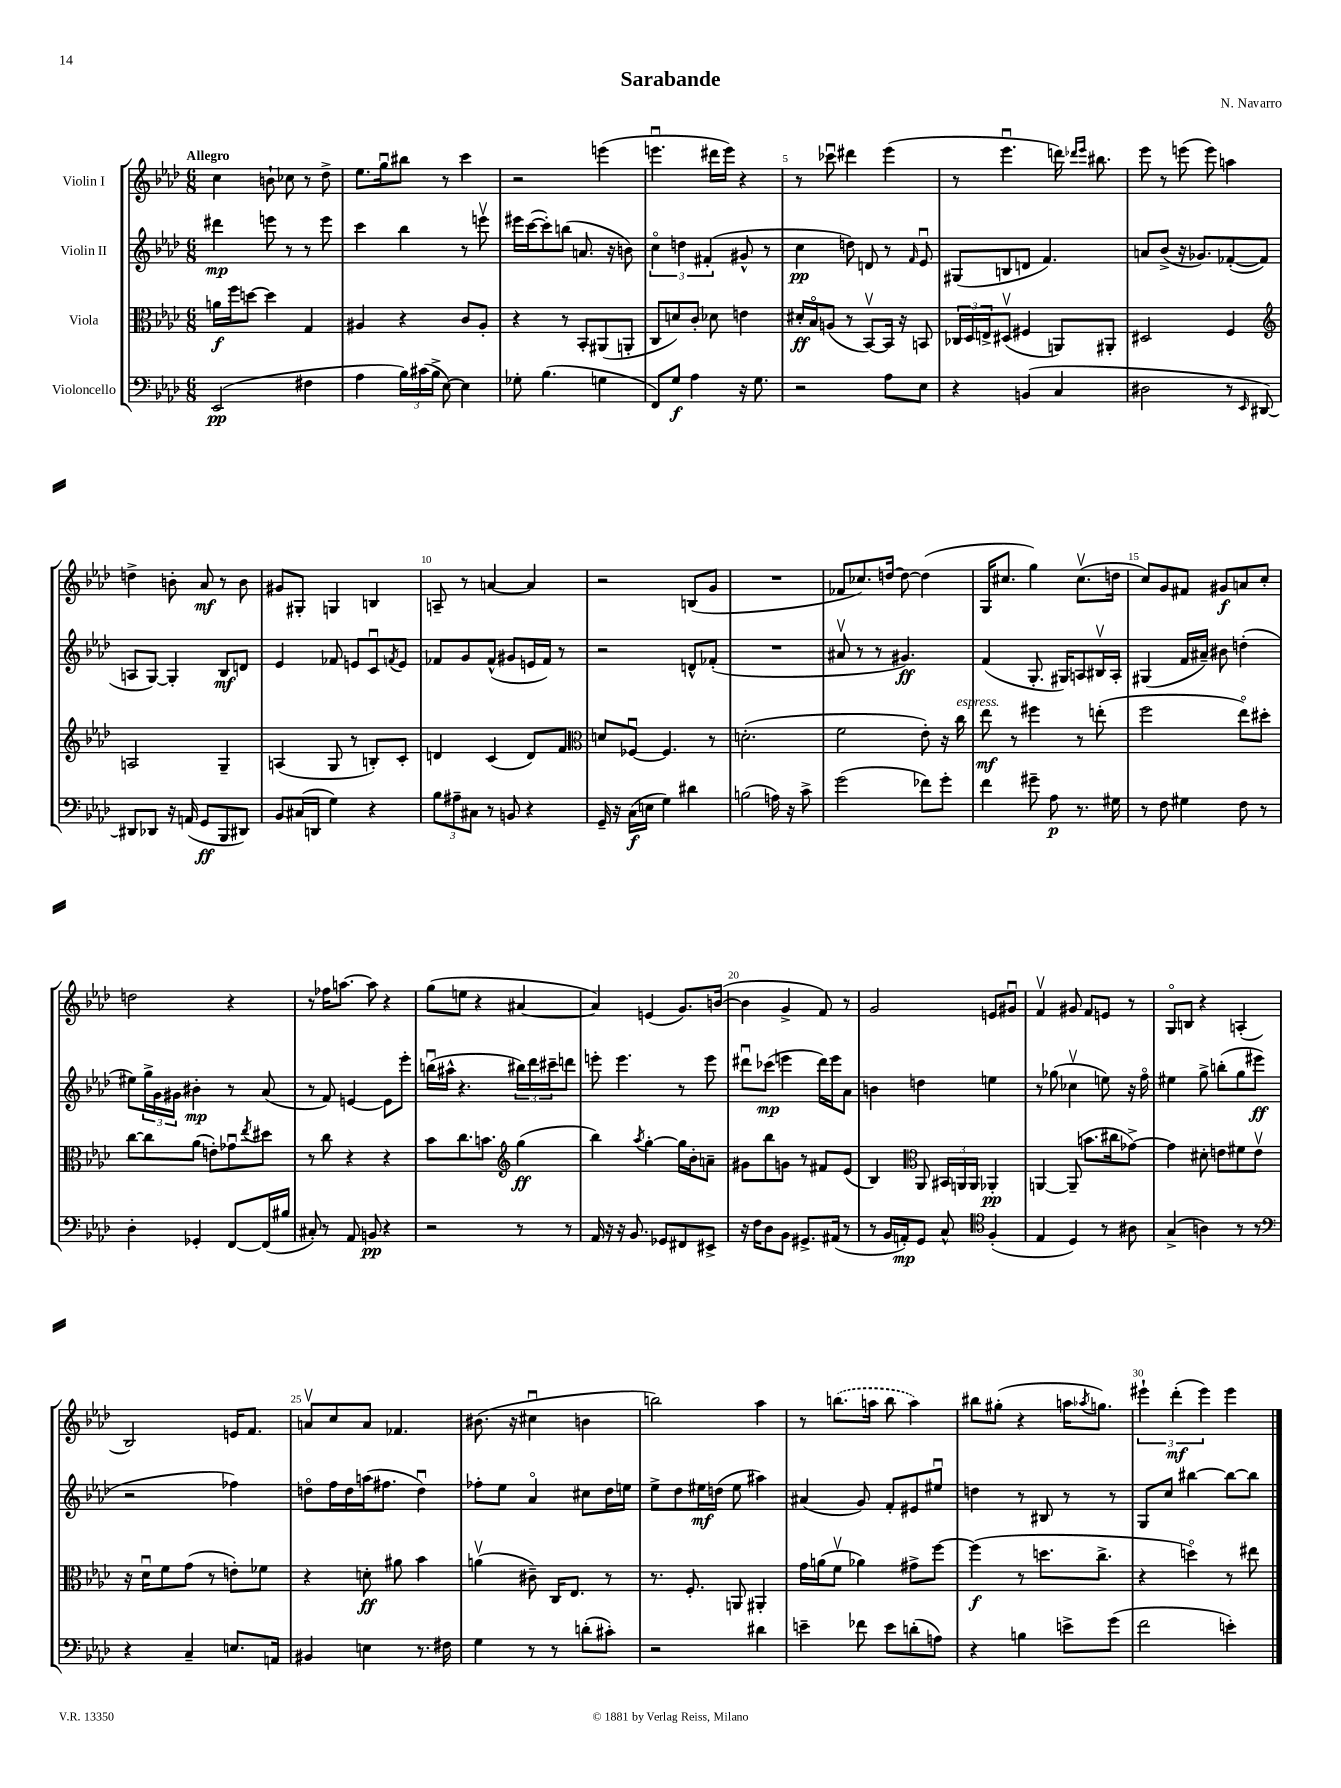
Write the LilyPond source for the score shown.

\header { title = "Sarabande" composer = "N. Navarro" }
<<
\new StaffGroup <<
\new Staff = "s0" \with { instrumentName = "Violin I" } {
    \clef treble \key aes \major \numericTimeSignature \time 6/8 \tempo "Allegro"
    c''4 b'8-! ces''8 r8 des''8-> |
    ees''8. g''16\downbow bis''8 r8 c'''4 |
    r2 e'''4( |
    e'''4.\downbow dis'''16 e'''16) r4 |
    r8 ces'''8\downbow dis'''4 ees'''4( |
    r8 ees'''4.\downbow d'''16) \grace { des'''16 ees'''16 } bis''8. |
    ees'''8 r8 e'''8( e'''8) a''4 |
    d''4-> b'8-. aes'8\mf r8 b'8 |
    gis'8 gis8-. g4 b4 |
    a8-- r8 a'4~ a'4 |
    r2 b8( g'8 |
    R2. |
    fes'8 ces''8.) d''16~ d''8~ d''4( |
    g16 cis''8. g''4) cis''8.\upbow( d''16 |
    c''8) g'8 fis'8 gis'8\f a'8 c''8-. |
    d''2 r4 |
    r8 fes''16 a''8.~ a''8 r4 |
    g''8( e''8 r4 ais'4~ |
    ais'4) e'4( g'8.) b'16~( |
    b'4 g'4-> f'8) r8 |
    g'2 e'8 gis'8\downbow |
    f'4\upbow gis'8 f'8 e'8 r8 |
    g8\flageolet b8 r4 a4-.( |
    bes2) e'16 f'8. |
    a'8\upbow c''8 a'8 fes'4. |
    bis'8.( r16 cis''4\downbow b'4 |
    b''2) aes''4 |
    r8 \once \slurDashed b''8.( a''16 b''8 a''4) |
    bis''8 gis''8-.( r4 a''16 \acciaccatura { aes''8 } g''8.) |
    \tuplet 3/2 { eis'''4-! des'''4-.\mf( eis'''4) } eis'''4 \bar "|." |
}
\new Staff = "s1" \with { instrumentName = "Violin II" } {
    \clef treble \key aes \major \numericTimeSignature \time 6/8
    dis'''4\mp e'''8 r8 r8 e'''8 |
    c'''4 bes''4 r8 e'''8\upbow |
    eis'''16 c'''16~( c'''8-.) b''8( a'8. r16 b'8) |
    \tuplet 3/2 { c''4\flageolet d''4 fis'4-.( } gis'8-^ r8 |
    c''4\pp d''8) d'8 r8 \grace { f'16 } ees'8\downbow |
    gis8( b8 d'8 f'4.) |
    a'8 bes'8->( r16 ges'8.) fes'8~-.( fes'8 |
    a8 g8~) g4-. bes8\mf d'8 |
    ees'4 fes'8 e'8 c'8\downbow \acciaccatura { f'8 } e'8 |
    fes'8 g'8 fes'8-^( gis'8 e'16 fes'16) r8 |
    r2 d'8-^ fes'8-.( |
    R2. |
    ais'8\upbow r8 r8 gis'4.\ff) |
    f'4( g8.-. gis16) a8 bis16\upbow a16-. |
    gis4( f'16 ais'16--) bis'8 d''4-.( |
    eis''8) \tuplet 3/2 { g''16-> g'16 gis'16 } bis'4-.\mp r8 aes'8( |
    r8 f'8) e'4~ e'8 ees'''8-. |
    b''16\downbow( ais''16-^ r4. \tuplet 3/2 { bis''16) des'''16 cis'''16-- } d'''8 |
    e'''8-. e'''4. r8 e'''8 |
    dis'''8\downbow ces'''8\mp( e'''4 dis'''16) e'''16 aes'8 |
    b'4 d''4 e''4 |
    r8 ges''8( ces''4\upbow e''8) r16 f''16\flageolet |
    eis''4 g''8-> b''8-.( g''8 eis'''8\ff |
    r2 fes''4) |
    d''8\flageolet f''16 d''16 a''16( fis''8. d''4\downbow) |
    fes''8-. ees''8 aes'4\flageolet cis''8 des''16 e''16 |
    ees''8-> des''8 eis''16\mf d''16( eis''8 ais''4) |
    ais'4( g'8) f'8-. eis'8 eis''8\downbow |
    d''4 r8 bis8 r8 r8 |
    g8 c''8 bis''4~ bis''8~ bis''8 \bar "|." |
}
\new Staff = "s2" \with { instrumentName = "Viola" } {
    \clef alto \key aes \major \numericTimeSignature \time 6/8
    a'16\f f''16 d''8~ d''4 g4 |
    ais4 r4 c'8 ais8-. |
    r4 r8 bes,8-. ais,8( a,8-. |
    c8 d'8) c'8-. des'8 e'4 |
    dis'16-.\ff bes16\flageolet a8( r8 bes,8~\upbow) bes,16 r16 b,8 |
    \tuplet 3/2 { ces16 des16 e16-> } dis8\upbow( fis4 a,8) ais,8-. |
    dis2 f4 |
    \clef treble a2 g4-- |
    a4( g8 r8 b8-.) c'8-. |
    d'4 c'4( d'8) f'8 |
    \clef alto d'8 fes8~\downbow fes4. r8 |
    d'2.-.( |
    f'2 ees'8-.) r16 c''16^\markup { \italic "espress." } |
    ees''8\mf r8 fis''4 r8 e''8-.( |
    f''2 ees''8\flageolet) dis''8-. |
    c''8~ c''8 aes'8( e'8-.) ges'8\downbow \acciaccatura { ees''8 } dis''8 |
    r8 c''8 r4 r4 |
    bes'8 c''8. b'8. \clef treble g''4\ff( |
    bes''4) \acciaccatura { aes''8 } g''4~-. g''16 bes'16-. a'8-- |
    gis'8 bes''8 g'8 r8 fis'8 ees'8( |
    bes4) \clef alto aes,8 \tuplet 3/2 { bis,16 a,16 a,16 } aes,4-.\pp |
    a,4~ a,8--( b'8. cis''16 ges'8~->) |
    ges'4 dis'8-. e'8 fis'8 e'8\upbow |
    r16 des'16\downbow f'8 g'8( r8 e'8-.) fes'8 |
    r4 d'8-.\ff ais'8 bes'4 |
    a'4\upbow( cis'8--) c16 ees8. r8 |
    r8. f8.-. a,8 ais,4-. |
    g'16 a'16( f'8\upbow aes'4) gis'8-> f''8~ |
    f''4\f( r8 d''8. c''8.-> |
    r4 d''4\flageolet) r8 eis''8 \bar "|." |
}
\new Staff = "s3" \with { instrumentName = "Violoncello" } {
    \clef bass \key aes \major \numericTimeSignature \time 6/8
    ees,2\pp( fis4 |
    aes4 \tuplet 3/2 { bes16) cis'16( bes16-> } ees8~) ees4 |
    ges8-. bes4.( g4 |
    f,8) g8\f aes4 r16 g8. |
    r2 aes8 ees8 |
    r4 b,4( c4 |
    dis2 r8 \grace { ees,16 } dis,8~) |
    dis,8 des,8 r16 a,16( g,8\ff bes,,8 dis,8) |
    bes,8 cis16( d,16 g4) r4 |
    \tuplet 3/2 { bes8 ais8-- cis8 } r8 b,8 r4 |
    g,16-- r16 c16\f( e16 g4) dis'4 |
    b2( a16) r16 c'8-> |
    g'2( fes'8) g'8-. |
    f'4 gis'8-- aes8\p r8. gis16 |
    r8 f8 gis4 f8 r8 |
    des4-. ges,4-. f,8~ f,16( bis16 |
    cis8-.) r8 aes,8 b,8\pp r4 |
    r2 r8 r8 |
    aes,16 r16 r16 bes,8. ges,8 fis,8 eis,8-> |
    r16 f16 des8 bes,8 gis,8.-> ais,16( r8 |
    r8 bes,16 a,16-.\mp) g,8 c8-^ \clef tenor f4-.( |
    ees4 des4) r8 ais8 |
    g4->( a4) r8 r8 |
    \clef bass r4 c4-- e8. a,16 |
    bis,4 e4 r8. fis16 |
    g4 r8 r8 d'8-.( cis'8-.) |
    r2 dis'4 |
    e'4-- fes'8 e'8 d'8-.( a8) |
    r4 b4 e'8-> g'8( |
    f'2 e'4-.) \bar "|." |
}
>>
>>
\layout { \context { \Score \override BarNumber.break-visibility = ##(#f #t #t) barNumberVisibility = #(every-nth-bar-number-visible 5) } }
